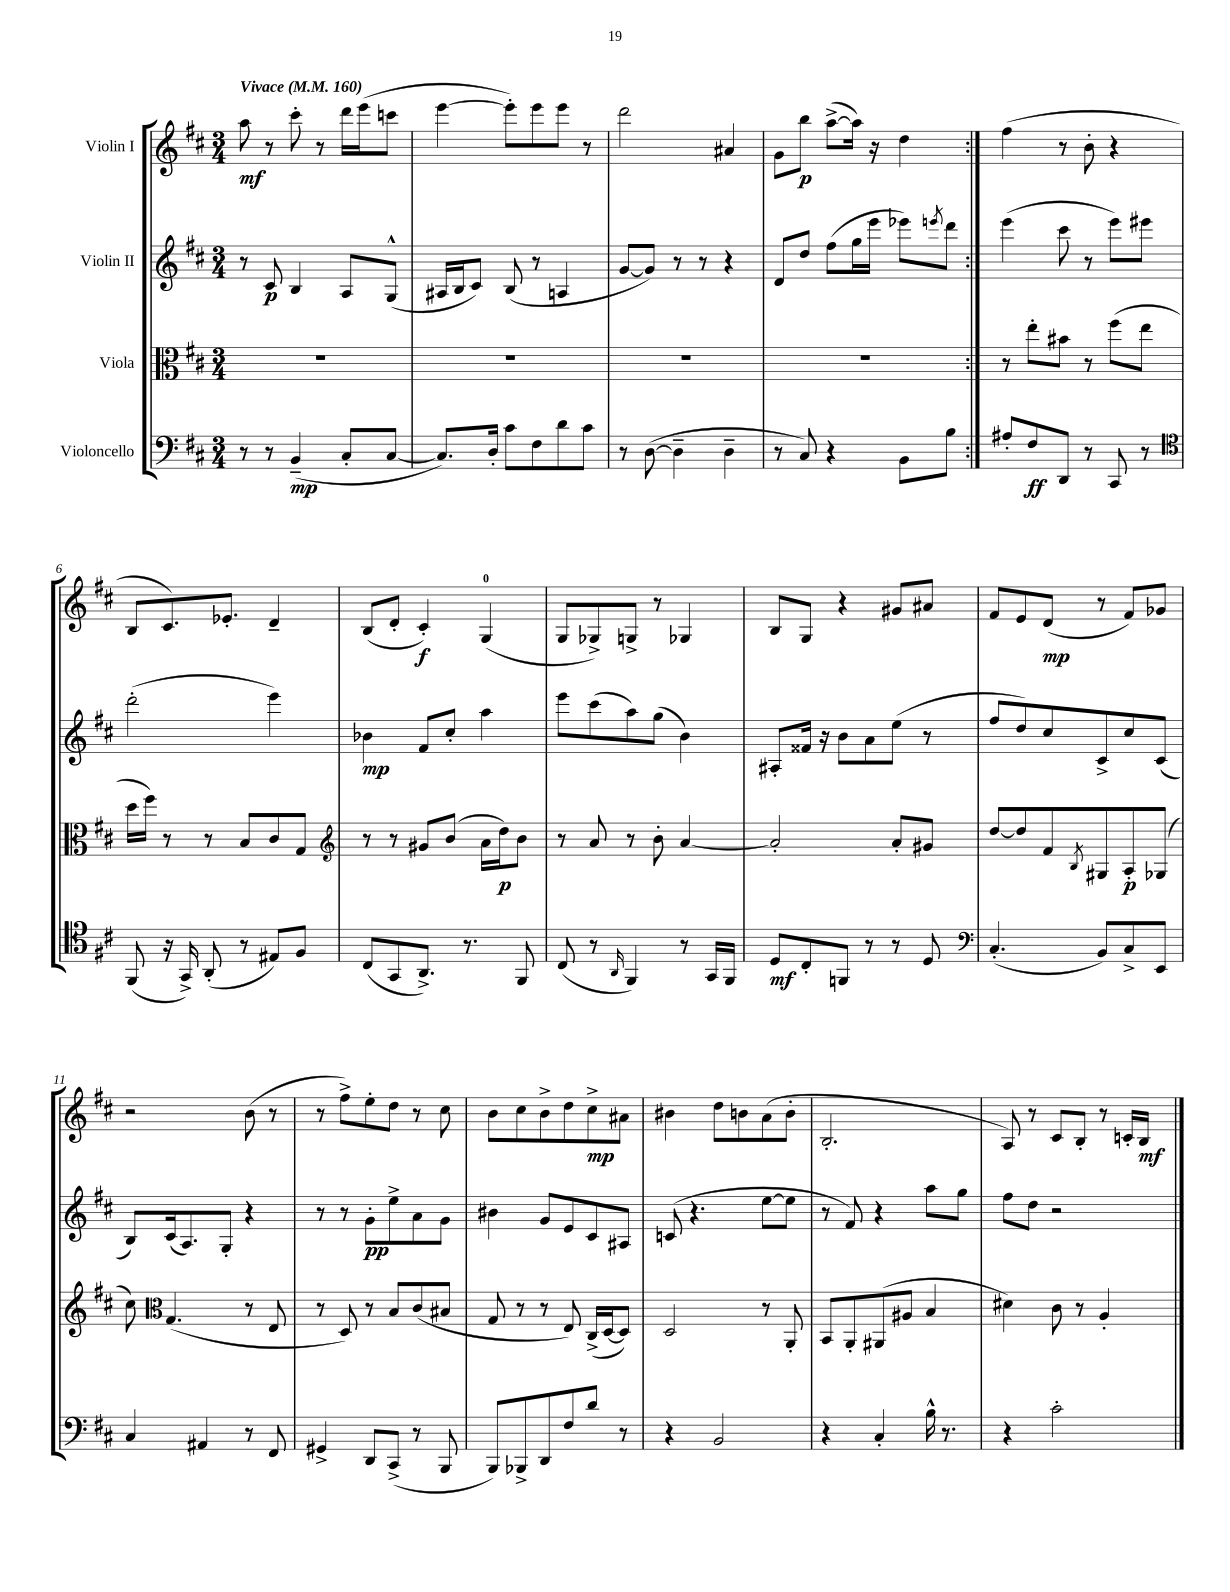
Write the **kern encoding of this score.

**kern	**dynam	**kern	**dynam	**kern	**dynam	**kern	**dynam
*part4	*part4	*part3	*part3	*part2	*part2	*part1	*part1
*staff4	*staff4	*staff3	*staff3	*staff2	*staff2	*staff1	*staff1
*I"Violoncello	*	*I"Viola	*	*I"Violin II	*	*I"Violin I	*
*clefF4	*	*clefC3	*	*clefG2	*	*clefG2	*
*k[f#c#]	*	*k[f#c#]	*	*k[f#c#]	*	*k[f#c#]	*
*M3/4	*	*M3/4	*	*M3/4	*	*M3/4	*
*MM160	*	*MM160	*	*MM160	*	*MM160	*
=1	=1	=1	=1	=1	=1	=1	=1
!	!	!	!	!	!	!LO:TX:a:B:t=Vivace	!
8r	.	2.r	.	8r	.	8aa\	mf
8r	.	.	.	8c#/	p	8r	.
(4BB~/	mp	.	.	4B/	.	8ccc#'\	.
.	.	.	.	.	.	8r	.
8C#'/L	.	.	.	8A/L	.	16ddd\LL	.
.	.	.	.	.	.	(16eee\J	.
[8C#/J	.	.	.	(8G^^/J	.	8cccn\J	.
=2	=2	=2	=2	=2	=2	=2	=2
8.C#/L])	.	2.r	.	16A#X/LL	.	[4eee\	.
.	.	.	.	16B/J	.	.	.
.	.	.	.	8c#/J)	.	.	.
16D'/Jk	.	.	.	.	.	.	.
8c#\L	.	.	.	(8B/	.	8eee'\L])	.
8F#\	.	.	.	8r	.	8eee\	.
8d\	.	.	.	4An/	.	8eee\J	.
8c#\J	.	.	.	.	.	8r	.
=3	=3	=3	=3	=3	=3	=3	=3
8r	.	2.r	.	[8g/L	.	2ddd\	.
([8D\	.	.	.	8g/J])	.	.	.
4D~\]	.	.	.	8r	.	.	.
.	.	.	.	8r	.	.	.
4D~\	.	.	.	4r	.	4a#X/	.
=4	=4	=4	=4	=4	=4	=4	=4
8r	.	2.r	.	8d/L	.	8g\L	.
8C#/)	.	.	.	8dd/J	.	8bb\J	p
4r	.	.	.	(8ff#\L	.	([8aa^\L	.
.	.	.	.	16gg\L	.	16aa\Jk])	.
.	.	.	.	16eee\JJ	.	16r	.
8BB\L	.	.	.	8eee-X\L)	.	4dd\	.
.	.	.	.	8qeeen/	.	.	.
8B\J	.	.	.	8ddd\J	.	.	.
=5:|!	=5:|!	=5:|!	=5:|!	=5:|!	=5:|!	=5:|!	=5:|!
8A#X'/L	.	8r	.	(4eee\	.	(4ff#\	.
8F#/	ff	8ee'\L	.	.	.	.	.
8DD/J	.	8b#X\J	.	8ccc#\	.	8r	.
8r	.	8r	.	8r	.	8b'\	.
8CC#/	.	(8ff#\L	.	8eee\L)	.	4r	.
8r	.	8ee\J	.	8eee#X\J	.	.	.
!!LO:LB:g=z
=6	=6	=6	=6	=6	=6	=6	=6
*clefC4	*	*	*	*	*	*	*
(8FF#/	.	16dd\LL	.	(2ddd'\	.	8B/L	.
.	.	16ff#\JJ)	.	.	.	.	.
16r	.	8r	.	.	.	8.c#/)	.
16GG^/)	.	.	.	.	.	.	.
(8AA'/	.	8r	.	.	.	.	.
.	.	.	.	.	.	8.e-X'/J	.
8r	.	8B/L	.	.	.	.	.
8E#X/L)	.	8c#/	.	4eee\)	.	4d~/	.
8F#/J	.	8G/J	.	.	.	.	.
=7	=7	=7	=7	=7	=7	=7	=7
*	*	*clefG2	*	*	*	*	*
(8C#/L	.	8r	.	4b-X\	mp	(8B/L	.
8GG/	.	8r	.	.	.	8d'/J	.
8.AA^/J)	.	8g#X/L	.	8f#/L	.	4c#'/)	f
.	.	(8b/J	.	8cc#'/J	.	.	.
8.r	.	.	.	.	.	.	.
.	.	16a\LL	.	4aa\	.	(4G/	.
.	.	16dd\J)	p	.	.	.	.
8FF#/	.	8b\J	.	.	.	.	.
=8	=8	=8	=8	=8	=8	=8	=8
(8C#/	.	8r	.	8eee\L	.	8G/L	.
8r	.	8a/	.	(8ccc#\	.	8G-X^/)	.
16qqAA/	.	.	.	.	.	.	.
4FF#/)	.	8r	.	8aa\)	.	8Gn^/J	.
.	.	8b'\	.	(8gg\J	.	8r	.
8r	.	[4a/	.	4b\)	.	4G-X/	.
16GG/LL	.	.	.	.	.	.	.
16FF#/JJ	.	.	.	.	.	.	.
=9	=9	=9	=9	=9	=9	=9	=9
8D/L	mf	2a'/]	.	8A#X'/L	.	8B/L	.
8C#'/	.	.	.	16f##X/Jk	.	8G/J	.
.	.	.	.	16r	.	.	.
8FFn/J	.	.	.	8b\L	.	4r	.
8r	.	.	.	8a\	.	.	.
8r	.	8a'/L	.	(8ee\J	.	8g#X/L	.
8D/	.	8g#X/J	.	8r	.	8a#X/J	.
=10	=10	=10	=10	=10	=10	=10	=10
*clefF4	*	*	*	*	*	*	*
(4.C#'/	.	[8dd/L	.	8ff#/L	.	8f#/L	.
.	.	8dd/]	.	8dd/)	.	8e/	.
.	.	8f#/	.	8cc#/	.	(8d/J	mp
.	.	8qB/	.	.	.	.	.
8BB/L)	.	8G#X/	.	8c#^/	.	8r	.
8C#^/	.	8A'/	p	8cc#/	.	8f#/L)	.
8EE/J	.	(8G-X/J	.	(8c#/J	.	8g-X/J	.
!!LO:LB:g=z
=11	=11	=11	=11	=11	=11	=11	=11
4C#/	.	8cc#\)	.	8B/L)	.	2r	.
*	*	*clefC3	*	*	*	*	*
.	.	(4.G/	.	(16c#/k	.	.	.
.	.	.	.	8.A/)	.	.	.
4AA#X/	.	.	.	.	.	.	.
.	.	.	.	8G'/J	.	.	.
8r	.	8r	.	4r	.	(8b\	.
8FF#/	.	8E/	.	.	.	8r	.
=12	=12	=12	=12	=12	=12	=12	=12
4GG#X^/	.	8r	.	8r	.	8r	.
.	.	8D/)	.	8r	.	8ff#^\L)	.
8DD/L	.	8r	.	8g'\L	pp	8ee'\	.
(8CC#^/J	.	8B/L	.	8ee^\	.	8dd\J	.
8r	.	(8c#/	.	8a\	.	8r	.
8BBB/	.	8B#X/J	.	8g\J	.	8cc#\	.
=13	=13	=13	=13	=13	=13	=13	=13
8BBB/L)	.	8G/	.	4b#X\	.	8b\L	.
8BBB-X^/	.	8r	.	.	.	8cc#\	.
8DD/	.	8r	.	8g/L	.	8b^\	.
8F#/	.	8E/)	.	8e/	.	8dd\	.
8d/J	.	(16C#^/LL	.	8c#/	.	8cc#^\	mp
.	.	[16D/J	.	.	.	.	.
8r	.	8D/J])	.	8A#X/J	.	8a#X\J	.
=14	=14	=14	=14	=14	=14	=14	=14
4r	.	2D/	.	(8cn/	.	4b#X\	.
.	.	.	.	4.r	.	.	.
2BB/	.	.	.	.	.	8dd\L	.
.	.	.	.	.	.	8bn\	.
.	.	8r	.	[8ee\L	.	(8a\	.
.	.	8AA'/	.	8ee\J]	.	8b'\J	.
=15	=15	=15	=15	=15	=15	=15	=15
4r	.	8BB/L	.	8r	.	2.B'/	.
.	.	8AA'/	.	8f#/)	.	.	.
4C#'/	.	(8AA#X/	.	4r	.	.	.
.	.	8A#X/J	.	.	.	.	.
16B^^\	.	4B/	.	8aa\L	.	.	.
8.r	.	.	.	.	.	.	.
.	.	.	.	8gg\J	.	.	.
=16	=16	=16	=16	=16	=16	=16	=16
4r	.	4d#X\)	.	8ff#\L	.	8A/)	.
.	.	.	.	8dd\J	.	8r	.
2c#'\	.	8c#\	.	2r	.	8c#/L	.
.	.	8r	.	.	.	8B'/J	.
.	.	4A'/	.	.	.	8r	.
.	.	.	.	.	.	16cn'/LL	.
.	.	.	.	.	.	16B/JJ	mf
==	==	==	==	==	==	==	==
*-	*-	*-	*-	*-	*-	*-	*-
